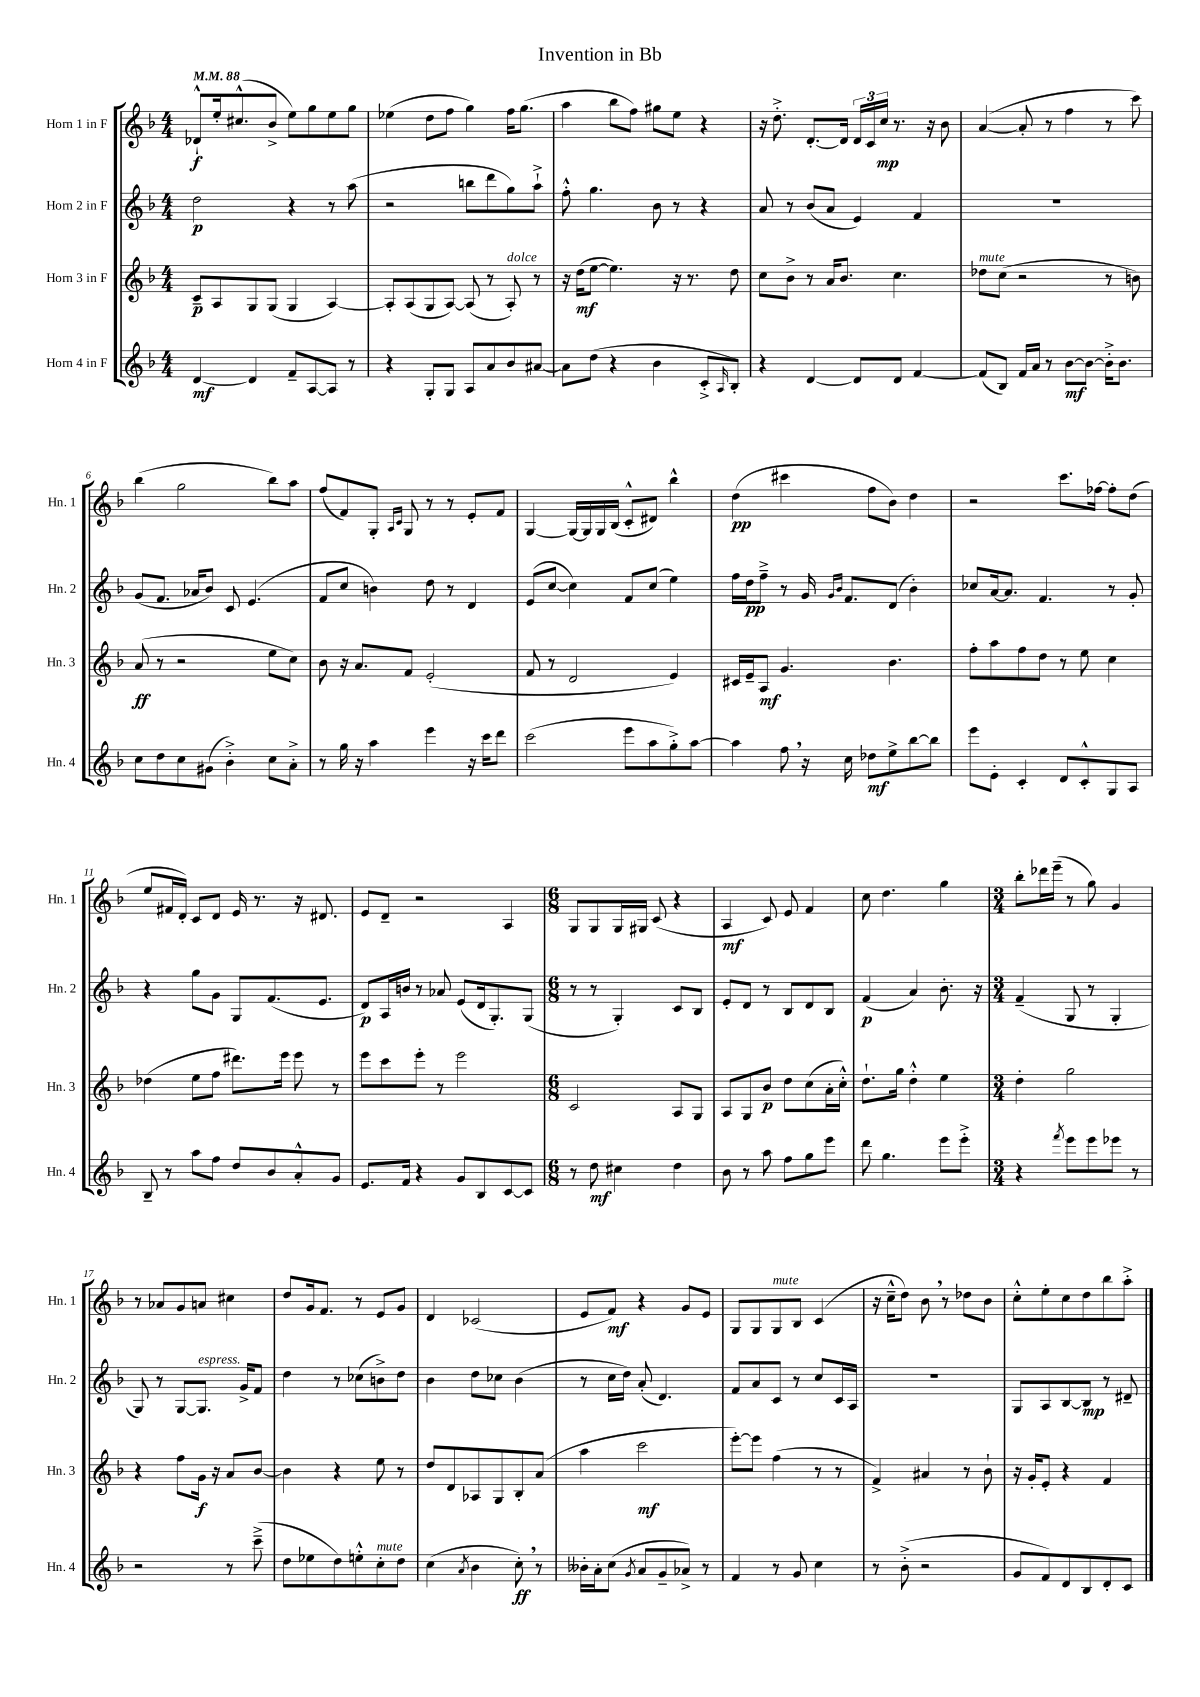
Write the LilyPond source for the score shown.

\header { title = "Invention in Bb" }
<<
\new StaffGroup <<
\new Staff = "s0" \with { instrumentName = "Horn 1 in F" shortInstrumentName = "Hn. 1" } {
    \clef treble \key f \major \numericTimeSignature \time 4/4 \tempo 4 = 88
    des'8-!-^\f e''16-. cis''8.-^( bes'8-> e''8) g''8 e''8 g''8 |
    ees''4( d''8 f''8 g''4) f''16 g''8.( |
    a''4 bes''8 f''8) gis''8 e''8 r4 |
    r16 d''8.-.-> d'8.~-. d'16 \tuplet 3/2 { d'16 c'16 c''16\mp } r8. r16 bes'8 |
    a'4~( a'8-. r8 f''4 r8 c'''8) |
    bes''4( g''2 bes''8) a''8 |
    f''8( f'8) g8-. \grace { a16 c'16 } g8 r8 r8 e'8-. f'8 |
    g4~ g16~ g16 g16 bes16( c'8-.-^ dis'8) bes''4-^ |
    d''4\pp( cis'''4 f''8 bes'8) d''4 |
    r2 c'''8. fes''16~ fes''8-. d''8( |
    e''8 fis'16 d'16-.) c'8 d'8 e'16 r8. r16 dis'8. |
    e'8 d'8-- r2 a4 |
    \numericTimeSignature \time 6/8 g8 g8 g16 gis16 c'8( r4 |
    a4\mf c'8) e'8 f'4 |
    c''8 d''4. g''4 |
    \numericTimeSignature \time 3/4 bes''8-. des'''16 e'''16--( r8 g''8) g'4 |
    r8 aes'8 g'8 a'8 cis''4 |
    d''8 g'16 f'8. r8 e'8 g'8 |
    d'4 ces'2( |
    e'8 f'8\mf) r4 g'8 e'8 |
    g8 g8 g8^\markup { \italic "mute" } bes8 c'4( |
    r16 c''16---^ d''8) bes'8 \breathe r8 des''8 bes'8 |
    c''8-.-^ e''8-. c''8 d''8 bes''8 a''8-.-> \bar "|." |
}
\new Staff = "s1" \with { instrumentName = "Horn 2 in F" shortInstrumentName = "Hn. 2" } {
    \clef treble \key f \major \numericTimeSignature \time 4/4
    d''2\p r4 r8 a''8( |
    r2 b''8 d'''8 g''8) a''8-!-> |
    f''8-.-^ g''4. bes'8 r8 r4 |
    a'8 r8 bes'8( a'8 e'4) f'4 |
    R1 |
    g'8( f'8. aes'16 bes'8) c'8 e'4.( |
    f'8 c''8 b'4) d''8 r8 d'4 |
    e'8( c''8~ c''4) f'8 c''8( e''4) |
    f''16 d''16\pp f''8---> r8 g'16 \grace { g'16 bes'16 } f'8. d'8( bes'4-.) |
    ces''8 a'16~ a'8. f'4. r8 g'8-. |
    r4 g''8 g'8 g8 f'8.( e'8. |
    d'8\p) a16 b'16 r8 aes'8 e'8( d'16 g8.-.) g8( |
    \numericTimeSignature \time 6/8 r8 r8 g4-.) c'8 bes8 |
    e'8-. d'8 r8 bes8 d'8 bes8 |
    f'4\p( a'4) bes'8.-. r16 |
    \numericTimeSignature \time 3/4 f'4--( g8 r8 g4-. |
    g8) r8 g8~ g8.^\markup { \italic "espress." } g'16-> f'8 |
    d''4 r8 ces''8( b'8->) d''8 |
    bes'4 d''8 ces''8 bes'4( |
    r8 c''16 d''16) a'8-.( d'4.) |
    f'8 a'8 c'8 r8 c''8 c'16 a16 |
    R2. |
    g8 a8 bes8~ bes8\mp r8 dis'8-- \bar "|." |
}
\new Staff = "s2" \with { instrumentName = "Horn 3 in F" shortInstrumentName = "Hn. 3" } {
    \clef treble \key f \major \numericTimeSignature \time 4/4
    c'8--\p a8 g8 g8( g4 a4~) |
    a8-. a8( g8 a8~) a8( r8 a8-.^\markup { \italic "dolce" }) r8 |
    r16 d''16\mf( e''8~ e''4.) r16 r8. d''8 |
    c''8 bes'8-> r8 a'16 bes'8. c''4. |
    des''8^\markup { \italic "mute" } c''8( r2 r8 b'8) |
    a'8\ff( r8 r2 e''8 c''8) |
    bes'8 r16 a'8. f'8 e'2-.( |
    f'8 r8 d'2 e'4) |
    cis'16 e'16-- a8\mf g'4. bes'4. |
    f''8-. a''8 f''8 d''8 r8 e''8 c''4 |
    des''4( e''8 f''8 dis'''8.) e'''16 e'''8 r8 |
    e'''8 c'''8 e'''8-. r8 e'''2 |
    \numericTimeSignature \time 6/8 c'2 a8 g8 |
    a8 g8 bes'8\p d''8 c''8( a'16-. c''16-.-^) |
    d''8.-! g''16 d''4-.-^ e''4 |
    \numericTimeSignature \time 3/4 d''4-. g''2 |
    r4 f''8 g'16\f r16 a'8 bes'8~ |
    bes'4 r4 e''8 r8 |
    d''8 d'8 aes8 g8 bes8-. a'8( |
    a''4 c'''2\mf |
    e'''8~-.) e'''8 f''4( r8 r8 |
    f'4->) ais'4 r8 bes'8-! |
    r16 g'16-. e'8-. r4 f'4 \bar "|." |
}
\new Staff = "s3" \with { instrumentName = "Horn 4 in F" shortInstrumentName = "Hn. 4" } {
    \clef treble \key f \major \numericTimeSignature \time 4/4
    d'4~\mf d'4 f'8-- a8~ a8 r8 |
    r4 g8-. g8 a8 a'8 bes'8 ais'8~ |
    ais'8 d''8( r4 bes'4 c'8-.-> \grace { a16 } bes8-.) |
    r4 d'4~ d'8 d'8 f'4~ |
    f'8( bes8) f'16 a'16 r8 bes'8~\mf bes'8~ bes'16-.-> bes'8. |
    c''8 d''8 c''8 gis'8( bes'4-.->) c''8 a'8-.-> |
    r8 g''16 r16 a''4 e'''4 r16 c'''16 d'''8 |
    c'''2( e'''8 a''8 g''8-.->) a''8~ |
    a''4 f''8 \breathe r16 c''16 des''8\mf e''8-> bes''8~ bes''8 |
    e'''8 e'8-. c'4-. d'8 c'8-.-^ g8 a8 |
    bes8-- r8 a''8 f''8 d''8 bes'8 a'8-.-^ g'8 |
    e'8. f'16 r4 g'8 bes8 c'8~ c'8 |
    \numericTimeSignature \time 6/8 r8 d''8\mf cis''4 d''4 |
    bes'8 r8 a''8 f''8 g''8 e'''8 |
    d'''8 g''4. e'''8 e'''8-.-> |
    \numericTimeSignature \time 3/4 r4 \acciaccatura { f'''8 } e'''8 e'''8 ees'''8 r8 |
    r2 r8 c'''8--->( |
    d''8 ees''8 d''8) e''8-.-^ c''8-.^\markup { \italic "mute" } d''8 |
    c''4( \acciaccatura { a'8 } bes'4 c''8-.\ff) \breathe r8 |
    beses'16-. a'16-. c''8( \acciaccatura { g'8 } a'8 g'8-- aes'8->) r8 |
    f'4 r8 g'8 c''4 |
    r8 bes'8-.->( r2 |
    g'8 f'8) d'8 bes8 d'8-. c'8 \bar "|." |
}
>>
>>
